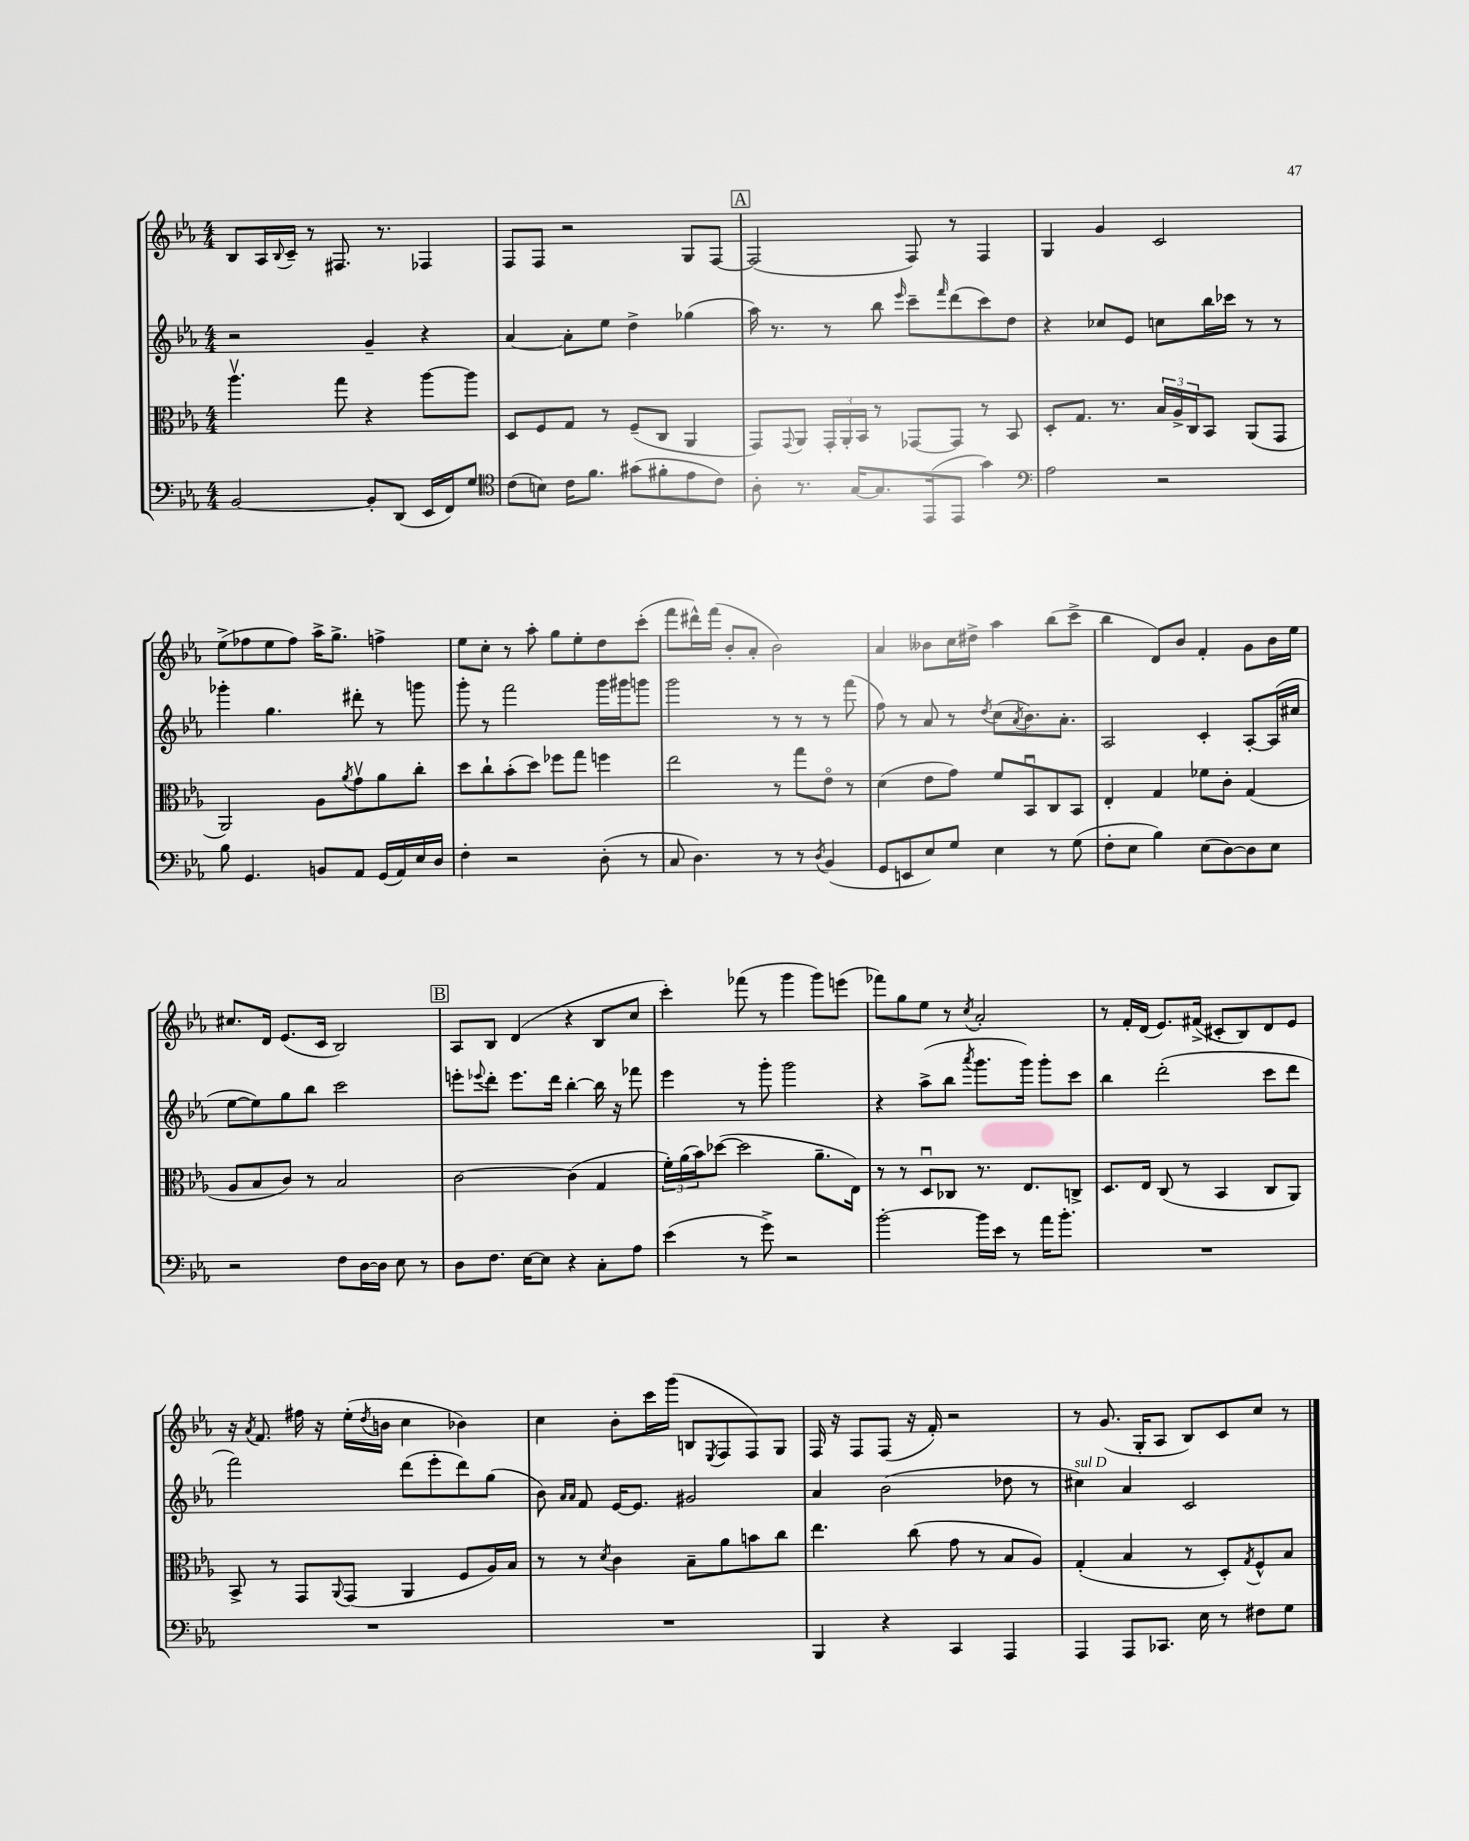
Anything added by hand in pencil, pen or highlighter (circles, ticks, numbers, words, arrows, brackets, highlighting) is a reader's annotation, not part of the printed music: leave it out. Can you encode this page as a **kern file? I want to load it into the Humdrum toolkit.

**kern	**kern	**kern	**kern
*staff4	*staff3	*staff2	*staff1
*clefF4	*clefC3	*clefG2	*clefG2
*k[b-e-a-]	*k[b-e-a-]	*k[b-e-a-]	*k[b-e-a-]
*M4/4	*M4/4	*M4/4	*M4/4
[2BB-/	4.aa-v\	2r	8B-/L
.	.	.	16A-/L
.	.	.	8qqB-/
.	.	.	16c~/JJ
.	.	.	8r
.	8gg\	.	8.F#/
8BB-'/]L	4r	4g~/	.
.	.	.	8.r
(8DD/J	.	.	.
16EE-/LL	[8aa-\L	4r	4F-/
16FF/J)	.	.	.
8G/J	8aa-\]J	.	.
=	=	=	=
*clefC4	*	*	*
(8c\L	8D/L	[4a-/	8F/L
8B\J)	8F/	.	8F/J
16c\LK	8G/J	8a-'\]L	2r
8.f\J	.	.	.
.	8r	8ee-\J	.
(8g#\L	(8F~/L	4dd^\	.
8f#'\	8C/J	.	.
8e-\	4AA-/	(4gg-\	8G/L
8c\J)	.	.	[8F/J
=	=	=	=
8A-'\	8GG/L)	16aa-\)	(2F/]
.	.	8.r	.
.	8qqGG/	.	.
8.r	8AA-/J	.	.
.	24GG'/LL	8r	.
.	24AA-'/	.	.
[16G/LK	.	.	.
.	24BB-/JJ	.	.
8.G/]	8r	8bb-\	.
.	.	16qqeee-/	.
.	[8GG-/L	8ccc~\L	8F/)
(16EE-/k	.	.	.
.	.	16qqfff/	.
8EE-/J	8GG-/]J	(8ddd\	8r
4g\)	8r	8ccc\)	4F/
.	8BB-/	8dd\J	.
=	=	=	=
*clefF4	*	*	*
2A-\	8D'/L	4r	4G/
.	8.G/J	.	.
.	.	8cc-/L	4g/
.	8.r	.	.
.	.	8e-/J	.
2r	24B-/LL	8cc\L	2c/
.	24A-^/	.	.
.	24C/J	.	.
.	8BB-/J	16bb-\L	.
.	.	16ccc-\JJ	.
.	(8AA-/L	8r	.
.	8GG/J	8r	.
=	=	=	=
8B-\	2AA-/)	4ggg-'\	(8ee-^\L
4.GG/	.	.	8ff-\
.	.	4.gg\	8ee-\
.	.	.	8ff-\J)
8BB/L	8A-\L	.	16aa-^\LK
.	.	.	8.gg^\J
.	8qa-/	.	.
8AA-/J	8gv\	8ddd#'\	.
(16GG/LL	8a-\	8r	4ff^\
16AA-/)	.	.	.
16E-/	8cc'\J	8ggg\	.
16D/JJ	.	.	.
=	=	=	=
4F'\	8dd\L	8ggg'\	8ee-\L
.	8cc`\	8r	8cc'\J
2r	(8b-'\	2fff\	8r
.	8dd\J)	.	8aa-'\
.	8ff-\L	.	8gg\L
.	8gg\J	.	8ee-'\
(8D'\	4ff\	16ggg\LL	8dd\
.	.	16ggg#\J	.
8r	.	8ggg\J	(8ccc'\J
=	=	=	=
8C/	2ee-\	2ggg\	8fff\L
4.D\)	.	.	16ddd#^^\L)
.	.	.	(16fff\JJ
.	.	.	8b-'/L
.	.	.	8a-'/J
8r	8r	8r	2b-\)
8r	8gg\L	8r	.
8qD/	.	.	.
(4BB-/	8e-o\J	8r	.
.	8r	(8fff\	.
=	=	=	=
8GG/L	(4d\	8ff\)	4a-/
8EE/	.	8r	.
8E-/)	8e-\L	8a-/	8b--\L
8G/J	8g\J)	8r	16cc\L
.	.	.	16dd#^\JJ
.	.	8qdd/	.
4E-\	8f/L	(8cc\L	4aa-\
.	.	8qa-/	.
.	8BB-u/	8.b-\)	.
8r	8C/	.	(8bb-\L
.	.	8.a-'\J	.
(8G\	8BB-/J	.	8ccc^\J
=	=	=	=
8F'\L	4E-'/	2A-/	4bb-\
8E-\J	.	.	.
4B-\)	4G/	.	8d/L)
.	.	.	8b-/J
(8E-\L	8f-\L	4c'/	4f'/
[8D\)	8c'\J	.	.
8D\]	(4G/	[8A-'/L	8g\L
8E-\J	.	(16A-/]L	16b-\L
.	.	16cc#/JJ	16ee-\JJ
=	=	=	=
2r	8A-/L	[8ee-\L	8.cc#/L
.	8B-/	8ee-\])	.
.	.	.	16d/Jk
.	8c/J)	8gg\	(8.e-/L
.	8r	8bb-\J	.
.	.	.	16c/Jk
8F\L	2B-/	2ccc\	2B-/)
[16D\L	.	.	.
16D\]JJ	.	.	.
8E-\	.	.	.
8r	.	.	.
=	=	=	=
8D\L	[2c\	8eee'\L	8A-/L
.	.	8qqeee-/	.
8.F\J	.	8ddd'\J	8B-/J
.	.	8.eee-\L	(4d/
[16E-\LK	.	.	.
8E-\]J	.	.	.
.	.	16ddd\Jk	.
4r	(4c\]	[4bb-'\	4r
8C'\L	4G/	16bb-\]	8B-/L
.	.	16r	.
8A-\J	.	8fff-\	8cc/J
=	=	=	=
(4e-\	24f'\LL)	4eee-\	4ccc'\)
.	(24a-\	.	.
.	24b-\J)	.	.
.	([8dd-\J	.	.
8r	2dd-\]	8r	(8fff-\
8g^\)	.	8ggg'\	8r
2r	.	2ggg\	4ggg\
.	8.a-~\L	.	8ggg\L)
.	.	.	(8eee\J
.	16E-\Jk)	.	.
=	=	=	=
[2b-'\	8r	4r	8fff-\L)
.	8r	.	8gg\
.	8Du/L	(8aa-^\L	8ee-\J
.	8C-/J	8bb-\J	8r
.	.	8qaaa-/	8qcc/
16b-\]LL	8.r	8.ggg\L	2a-'/
16e-\JJ	.	.	.
8r	.	.	.
.	8.E-/L	16ggg\Jk)	.
16a-\LK	.	8ggg'\L	.
8.b-'\J	.	.	.
.	8C^/J	8ccc\J	.
=	=	=	=
1r	8.D/L	4bb-\	8r
.	.	.	16f'/LL
.	16E-/Jk	.	(16d/JJ
.	(8C/	(2ddd'\	8.e-/L)
.	8r	.	.
.	.	.	(16f#^/Jk
.	4BB-/	.	8c#'/L
.	.	.	8B-/)
.	8C/L	8ccc\L	8d/
.	8AA-/J)	8ddd\J	8e-/J
=	=	=	=
1r	8BB-^/	2fff\)	16r
.	.	.	8qa-/
.	.	.	8.f/
.	8r	.	.
.	8GG/L	.	16ff#\
.	.	.	16r
.	8qqAA-/	.	.
.	(8GG/J	.	(16ee-'\LL
.	.	.	8qdd/
.	.	.	16b\JJ
.	4AA-/	(8ddd\L	4cc\
.	.	8eee-'\	.
.	8F/L	8ddd\)	4b-\)
.	16A-/L)	(8gg\J	.
.	16B-/JJ	.	.
=	=	=	=
1r	8r	8b-\)	4cc\
.	.	16qqa-/LL	.
.	.	16qqa-/JJ	.
.	8r	8f/	.
.	8qd/	.	.
.	4c\	[16e-/LK	8b-'\L
.	.	8.e-/]J	.
.	.	.	16ccc\L
.	.	.	(16ggg\JJ
.	8B-~\L	2g#/	8B/L
.	.	.	8qE-/
.	8a-\	.	8F/
.	8b\	.	8F/)
.	8cc\J	.	8G/J
=	=	=	=
4BBB-/	4.ee-\	4a-/	16F/
.	.	.	16r
.	.	.	8F/L
4r	.	(2b-\	(8F/J
.	(8cc\	.	16r
.	.	.	16f'/)
4CC/	8g\	.	2r
.	8r	.	.
4AAA-/	8B-/L	8dd-\	.
.	8A-/J)	8r	.
=	=	=	=
4AAA-/	(4G'/	4cc#\)	8r
.	.	.	(8.g/
8AAA-/L	4B-/	4a-/	.
.	.	.	16G'/LK
8.CC-/J	.	.	8A-/J
.	8r	2c/	8B-/L)
16E-\	.	.	.
8r	8D'/L)	.	8c/
.	8qG/	.	.
8F#\L	8F^^/	.	8cc/J
8G\J	8B-/J	.	8r
==	==	==	==
*-	*-	*-	*-
